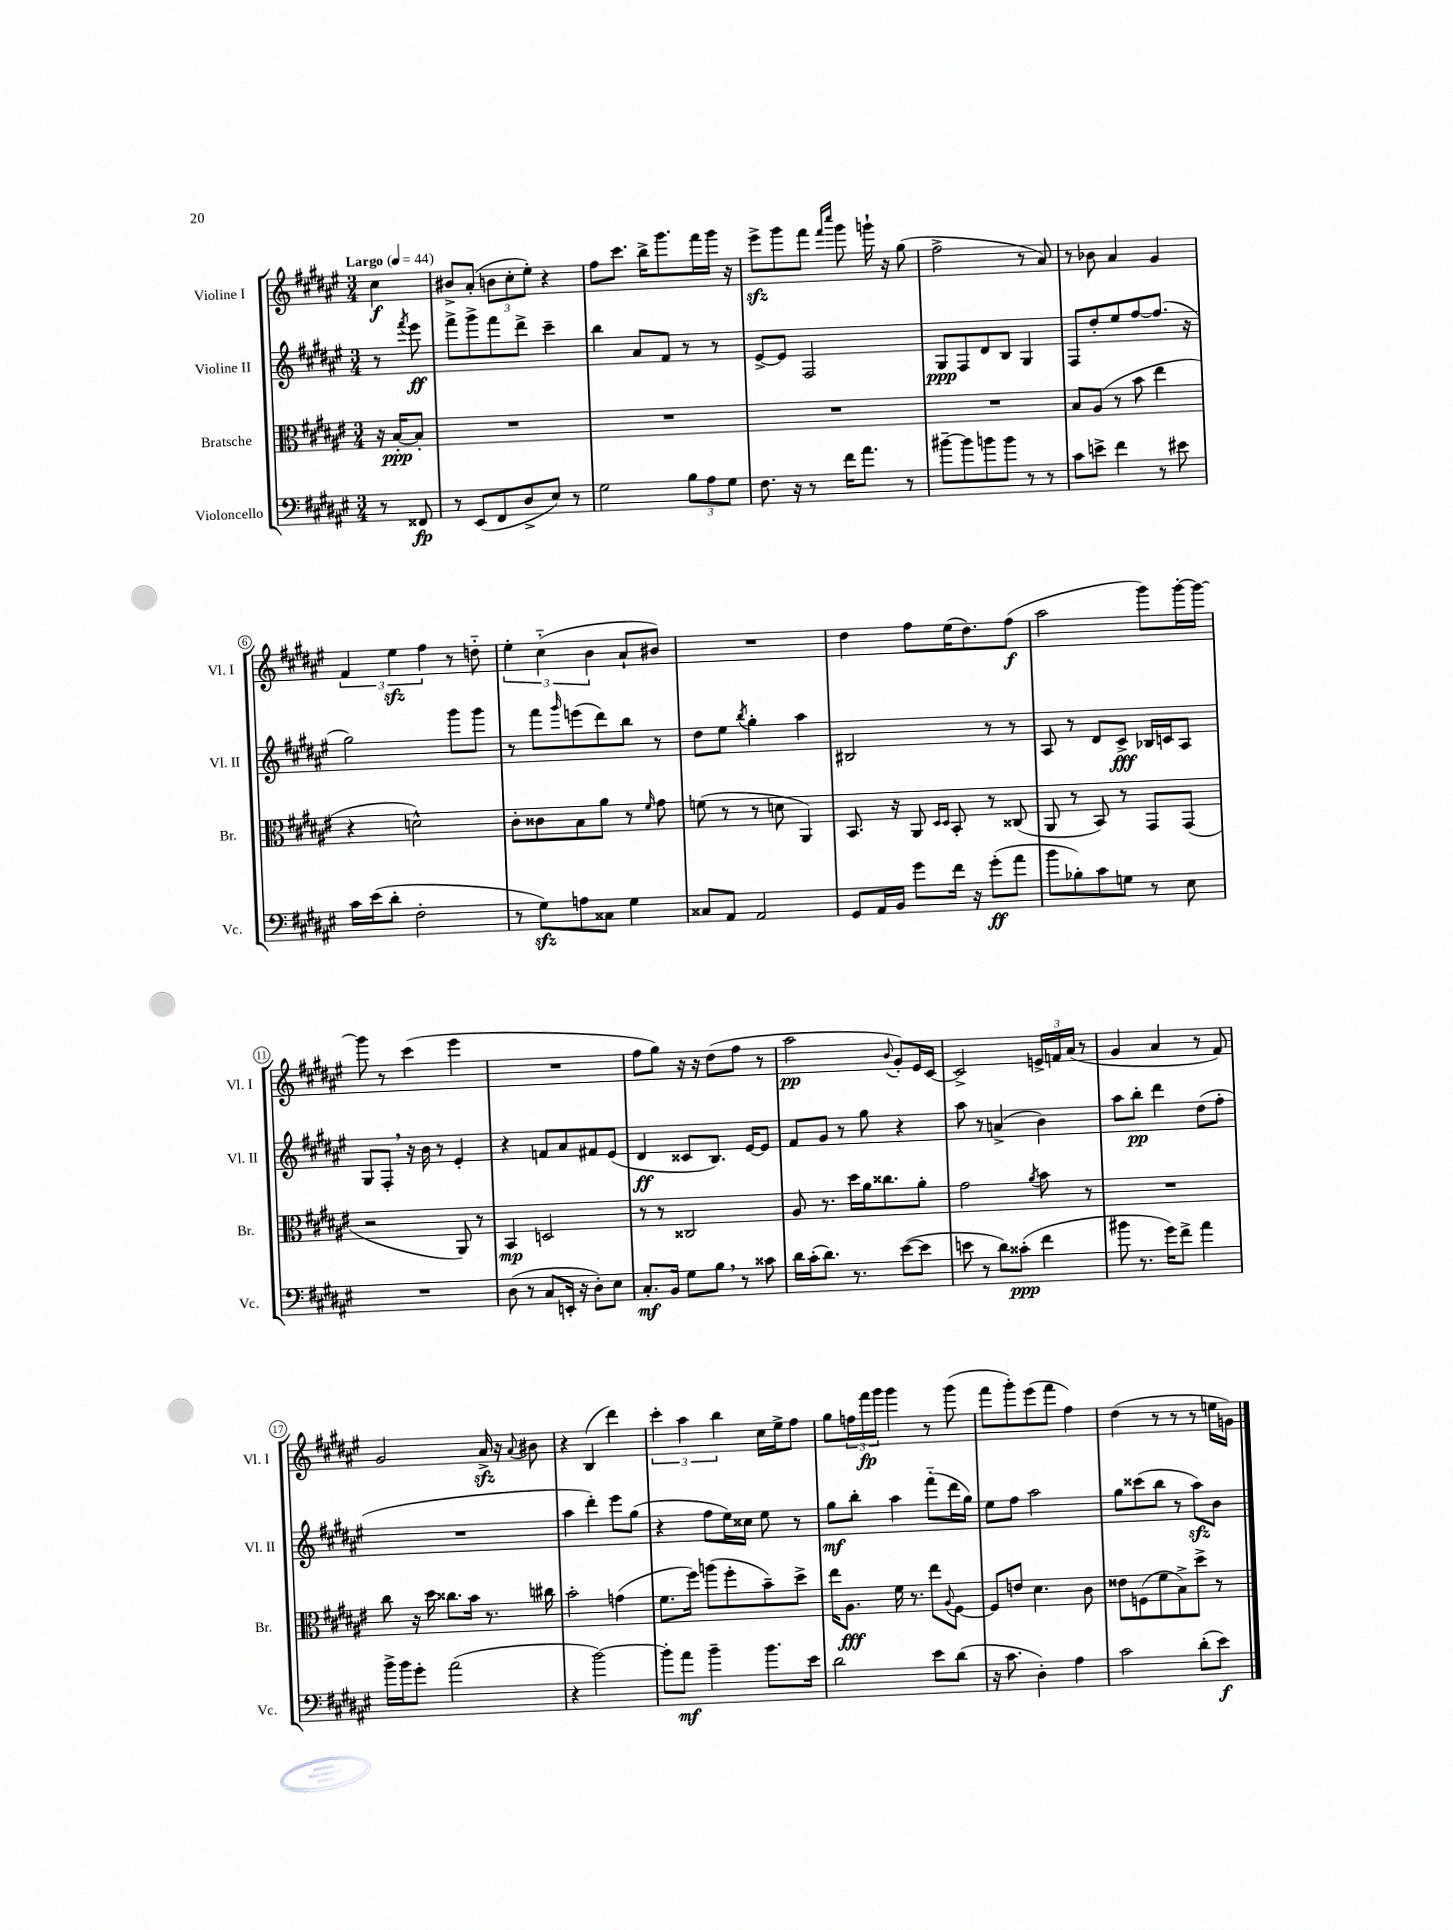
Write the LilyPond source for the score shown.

<<
\new StaffGroup <<
\new Staff = "s0" \with { instrumentName = "Violine I" shortInstrumentName = "Vl. I" } {
    \clef treble \key fis \major \numericTimeSignature \time 3/4 \partial 4 \tempo "Largo" 4 = 44
    cis''4\f |
    bis'8-> ais'8-.( \tuplet 3/2 { b'8 cis''8-. eis''8-.) } r4 |
    fis''8 cis'''8. b''16-> gis'''8. fis'''16 gis'''16 r16 |
    eis'''8->\sfz gis'''8 fis'''8 \grace { fis'''16 cis''''16 } gis'''8 g'''16-! r16 gis''8( |
    fis''2-> r8 ais'8) |
    r8 bes'8 ais'4 gis'4 |
    \tuplet 3/2 { fis'4 eis''4\sfz fis''4 } r8 d''8-_ |
    \tuplet 3/2 { eis''4-. cis''4-_( b'4 } ais'8-! bis'8) |
    R2. |
    dis''4 fis''8 eis''16( dis''8.) fis''8\f( |
    ais''2 gis'''8) gis'''16~-. gis'''16~ |
    gis'''8 r8 cis'''4( eis'''4 |
    R2. |
    fis''8 gis''8) r16 r16 dis''8( fis''8 r8 |
    ais''2\pp \appoggiatura { b'8 } gis'8-.) eis'16 cis'16~ |
    cis'2-> \tuplet 3/2 { e'16-> f'16 ais'16( } r8 |
    gis'4 ais'4 r8 fis'8) |
    gis'2 ais'16->\sfz r16 \appoggiatura { ais'8 } bis'8 |
    r4 b4( dis'''4) |
    \tuplet 3/2 { cis'''4-. ais''4 b''4 } cis''16 eis''16-> fis''8 |
    gis''8 \tuplet 3/2 { f''16 fis'''16\fp gis'''16 } gis'''4 r8 gis'''8( |
    fis'''8 gis'''8-.) eis'''8( fis'''8 fis''4) |
    dis''4( r8 r8 r8 e''16 g'16) \bar "|." |
}
\new Staff = "s1" \with { instrumentName = "Violine II" shortInstrumentName = "Vl. II" } {
    \clef treble \key fis \major \numericTimeSignature \time 3/4 \partial 4
    r8 \acciaccatura { fis'''8 } eis'''8\ff |
    fis'''8-> gis'''8-> fis'''8 dis'''8-> cis'''4-- |
    b''4 ais'8 fis'8 r8 r8 |
    eis'8~-> eis'8 fis2 |
    gis8\ppp fis8 dis'8 b8 gis4 |
    fis8 dis''8-. eis''8 fis''8~ fis''8.( r16 |
    gis''2) gis'''8 gis'''8 |
    r8 fis'''8 \grace { gis'''16 } e'''8( dis'''8) b''8 r8 |
    dis''8 eis''8 \acciaccatura { b''8 } gis''4-. ais''4 |
    bis2 r8 r8 |
    ais8 r8 dis'8 cis'8->\fff bes16 c'16 ais8 |
    gis8 fis8-. \breathe r16 b'16 r8 eis'4-. |
    r4 f'8 ais'8 fis'8 eis'8( |
    dis'4\ff cisis'8 b8.) eis'16~ eis'8 |
    fis'8 gis'8 r8 gis''8 r4 |
    ais''8 r8 a'4->( b'4) |
    ais''8 b''8-.\pp dis'''4 dis''8( fis''8-. |
    R2. |
    ais''4 dis'''4-.) eis'''8 gis''8( |
    r4 fis''8 eis''16) cisis''16 eis''8 r8 |
    gis''8\mf b''8-. ais''4 fis'''8-_( dis'''16 gis''16) |
    eis''8 fis''8 ais''2 |
    gis''8 cisis'''8( b''8 r8 ais''8\sfz) b'8 \bar "|." |
}
\new Staff = "s2" \with { instrumentName = "Bratsche" shortInstrumentName = "Br." } {
    \clef alto \key fis \major \numericTimeSignature \time 3/4 \partial 4
    r16 b16~-.\ppp b8-. |
    R2. |
    R2. |
    R2. |
    R2. |
    b8 ais8( r8 b'8 eis''4 |
    r4 d'2-^) |
    cis'8-. cisis'8 b8 ais'8 r8 \grace { fis'16 } gis'8 |
    f'8( r8 r8 d'8 ais,4) |
    b,8. r16 ais,8 \grace { dis16 dis16 } b,8-. r8 cisis8( |
    ais,8 r8 b,8) r8 gis,8 gis,8( |
    r2 ais,8) r8 |
    b,4\mp d2 |
    r8 r8 cisis2 |
    ais8 r8. dis''16 ais'16 cisis''8. ais'8-. |
    gis'2 \acciaccatura { ais'8 } b'8 r8 |
    R2. |
    cis''8 r16 dis''16 cisis''8. b'16 r8. cis''16 |
    b'2-. g'4( |
    fis'8. fis''16) a''8( fis''8-. b'8--) dis''8-> |
    eis''16 ais8.\fff fis'16 r8. eis''8 \appoggiatura { ais8 } fis8~ |
    fis8 e'8 dis'4. cis'8 |
    eisis'8 f8( fis'8 b8->) dis''8-> r8 \bar "|." |
}
\new Staff = "s3" \with { instrumentName = "Violoncello" shortInstrumentName = "Vc." } {
    \clef bass \key fis \major \numericTimeSignature \time 3/4 \partial 4
    r8 fisis,8\fp |
    r8 eis,8( fis,8 dis8-> eis8) r8 |
    gis2 \tuplet 3/2 { b8 ais8 gis8 } |
    fis8. r16 r8 fis'16 ais'8. r8 |
    bis'8~-- bis'8 b'8 b'8 r8 r8 |
    cis'8 e'8-> fis'4 r8 eis'8 |
    cis'16 eis'16( dis'8-. fis2-. |
    r8 gis8\sfz) a8 cisis8 gis4 |
    cisis8 ais,8 ais,2 |
    gis,8 ais,16 b,16 gis'8 fis'16 r16 gis'8-.\ff( ais'8 |
    b'8 bes8-.) cis'8 g8 r8 eis8 |
    R2. |
    dis8( r8 cis8 e,16-. r16 dis8-.) eis8 |
    cis8.-.\mf b,16 gis8 b8 \breathe r8 cisis'8 |
    dis'16 cis'16-.( dis'8.) r8. eis'8~( eis'8 |
    e'8 r8 dis'8) cisis'8-.\ppp( fis'4 |
    bis'8 r8. gis'16) fis'8-> ais'4 |
    b'16-> b'16 gis'8-. ais'2( |
    r4 b'2~) |
    b'8-. ais'8\mf b'4-- b'8. eis'16 |
    dis'2 eis'8 dis'8( |
    r16 cis'8. dis4-.) ais4 |
    cis'2 dis'8-.( eis'8\f) \bar "|." |
}
>>
>>
\layout { \context { \Score \override BarNumber.stencil = #(make-stencil-circler 0.1 0.3 ly:text-interface::print) } }
